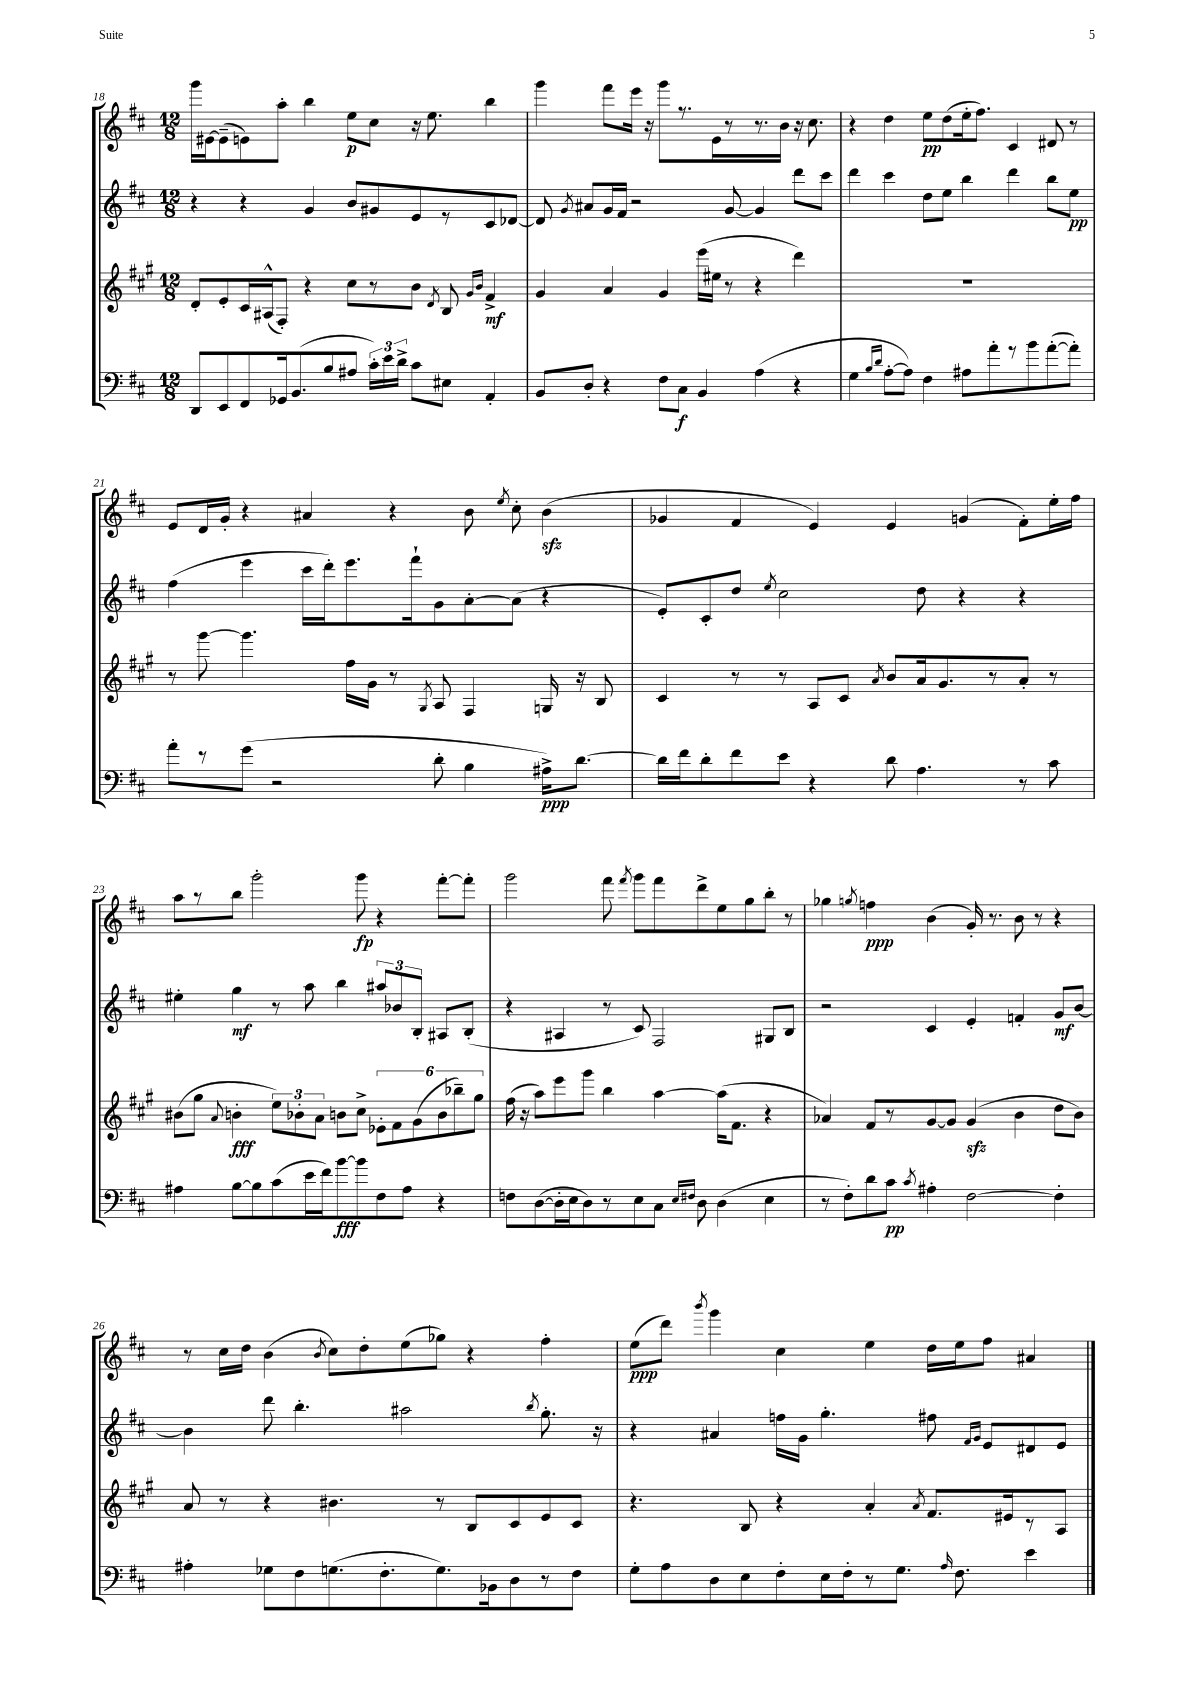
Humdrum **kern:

**kern	**dynam	**kern	**dynam	**kern	**dynam	**kern	**dynam
*part4	*part4	*part3	*part3	*part2	*part2	*part1	*part1
*staff4	*staff4	*staff3	*staff3	*staff2	*staff2	*staff1	*staff1
*clefF4	*	*clefG2	*	*clefG2	*	*clefG2	*
*k[f#c#]	*	*k[f#c#g#]	*	*k[f#c#]	*	*k[f#c#]	*
*M12/8	*	*M12/8	*	*M12/8	*	*M12/8	*
=18	=18	=18	=18	=18	=18	=18	=18
8DD/L	.	8d'/L	.	4r	.	16ggg\LL	.
.	.	.	.	.	.	[16e#X\J	.
8EE/	.	8e'/	.	.	.	(8e#~\]	.
8FF#/	.	16c#/L	.	4r	.	8en\)	.
.	.	(16A#X^^/J	.	.	.	.	.
16GG-X/k	.	8F#'/J)	.	.	.	8aa'\J	.
(8.BB/	.	.	.	.	.	.	.
.	.	4r	.	4g/	.	4bb\	.
8B/	.	.	.	.	.	.	.
8A#X/J	.	8cc#\L	.	8b/L	.	8ee\L	p
24c#'\LL)	.	8r	.	8g#X/	.	8cc#\J	.
24e\	.	.	.	.	.	.	.
24d^\JJ	.	.	.	.	.	.	.
8c#\L	.	8b\J	.	8e/	.	16r	.
.	.	.	.	.	.	8.ee\	.
.	.	8qd/	.	.	.	.	.
8E#X\J	.	8B/	.	8r	.	.	.
.	.	16qqg#/LL	.	.	.	.	.
.	.	16qqb/JJ	.	.	.	.	.
4AA'/	.	4f#^/	mf	8c#/	.	4bb\	.
.	.	.	.	[8d-X/J	.	.	.
=19	=19	=19	=19	=19	=19	=19	=19
8BB/L	.	4g#/	.	8d-/]	.	4ggg\	.
.	.	.	.	8qg/	.	.	.
8D'/J	.	.	.	8a#X/L	.	.	.
4r	.	4a/	.	16g/L	.	8fff#\L	.
.	.	.	.	16f#/JJ	.	.	.
.	.	.	.	2r	.	16eee\Jk	.
.	.	.	.	.	.	16r	.
8F#\L	.	4g#/	.	.	.	8ggg\L	.
8C#\J	f	.	.	.	.	8.r	.
4BB/	.	(16eee\LL	.	.	.	.	.
.	.	16ee#X\JJ	.	.	.	16e\L	.
.	.	8r	.	[8g/	.	8r	.
(4A\	.	4r	.	4g/]	.	8.r	.
.	.	.	.	.	.	16b\JJ	.
4r	.	4ddd\)	.	8ddd\L	.	16r	.
.	.	.	.	.	.	8.cc#\	.
.	.	.	.	8ccc#\J	.	.	.
=20	=20	=20	=20	=20	=20	=20	=20
4G\	.	1.r	.	4ddd\	.	4r	.
16qqB/LL	.	.	.	.	.	.	.
16qqd/JJ	.	.	.	.	.	.	.
[8A'\L	.	.	.	4ccc#\	.	4dd\	.
8A\J])	.	.	.	.	.	.	.
4F#\	.	.	.	8dd\L	.	8ee\L	pp
.	.	.	.	8ee\J	.	(8dd\	.
8A#X\L	.	.	.	4bb\	.	16ee'\k	.
.	.	.	.	.	.	8.ff#\J)	.
8a'\	.	.	.	.	.	.	.
8r	.	.	.	4ddd\	.	4c#/	.
8b\	.	.	.	.	.	.	.
([8a'\	.	.	.	8bb\L	.	8d#X/	.
8a'\J])	.	.	.	8ee\J	pp	8r	.
!!LO:LB:g=z
=21	=21	=21	=21	=21	=21	=21	=21
8a'\L	.	8r	.	(4ff#\	.	8e/L	.
8r	.	[8ggg#\	.	.	.	16d/L	.
.	.	.	.	.	.	16g'/JJ	.
(8g\J	.	4.ggg#\]	.	4eee\	.	4r	.
2r	.	.	.	.	.	.	.
.	.	.	.	16ccc#\LL	.	4a#X/	.
.	.	.	.	16ddd'\J)	.	.	.
.	.	16ff#\LL	.	8.eee\	.	.	.
.	.	16g#\JJ	.	.	.	.	.
.	.	8r	.	.	.	4r	.
.	.	.	.	16fff#`\k	.	.	.
.	.	8qG#/	.	.	.	.	.
8d'\	.	8A/	.	8g\	.	.	.
4B\	.	4F#/	.	[8a'\	.	8b\	.
.	.	.	.	.	.	8qee/	.
.	.	.	.	(8a\J]	.	8cc#'\	.
16A#X^\KL)	ppp	16Gn/	.	4r	.	(4bzz\	.
[8.d\J	.	16r	.	.	.	.	.
.	.	8B/	.	.	.	.	.
=22	=22	=22	=22	=22	=22	=22	=22
16d\LL]	.	4c#/	.	8e'/L)	.	4g-X/	.
16f#\J	.	.	.	.	.	.	.
8d'\	.	.	.	8c#'/	.	.	.
8f#\	.	8r	.	8dd/J	.	4f#/	.
.	.	.	.	8qee/	.	.	.
8e\J	.	8r	.	2cc#\	.	.	.
4r	.	8A/L	.	.	.	4e/)	.
.	.	8c#/J	.	.	.	.	.
.	.	8qa/	.	.	.	.	.
8d\	.	8b/L	.	.	.	4e/	.
4.A\	.	16a/k	.	8dd\	.	.	.
.	.	8.g#/	.	.	.	.	.
.	.	.	.	4r	.	(4gn/	.
.	.	8r	.	.	.	.	.
8r	.	8a'/J	.	4r	.	8f#'\L)	.
8c#\	.	8r	.	.	.	16ee'\L	.
.	.	.	.	.	.	16ff#\JJ	.
!!LO:LB:g=z
=23	=23	=23	=23	=23	=23	=23	=23
4A#X\	.	(8b#X\L	.	4ee#X'\	.	8aa\L	.
.	.	8gg#\J	.	.	.	8r	.
.	.	8qqa/	.	.	.	.	.
[8B\L	.	4bn'\	fff	4gg\	mf	8bb\J	.
8B\]	.	.	.	.	.	2ggg'\	.
(8c#\	.	12ee\L)	.	8r	.	.	.
.	.	12b-X'\	.	.	.	.	.
16e\L	.	.	.	8aa\	.	.	.
.	.	12a\J	.	.	.	.	.
16f#\J)	.	.	.	.	.	.	.
[8b\	fff	8bn\L	.	4bb\	.	.	.
8b\]	.	8cc#^\J	.	.	.	8ggg\	fp
8F#\	.	12e-X'\L	.	12aa#X/L	.	4r	.
.	.	12f#\	.	12b-X/	.	.	.
8A#\J	.	.	.	.	.	.	.
.	.	(12g#\	.	12B'/J	.	.	.
4r	.	12b\	.	8A#X/L	.	[8fff#'\L	.
.	.	12bb-X~\)	.	.	.	.	.
.	.	.	.	(8B'/J	.	8fff#'\J]	.
.	.	12gg#\J	.	.	.	.	.
=24	=24	=24	=24	=24	=24	=24	=24
8Fn\L	.	(16ff#\	.	4r	.	2ggg\	.
.	.	16r	.	.	.	.	.
([8D\	.	8aa\L)	.	.	.	.	.
16D'\L]	.	8eee\	.	4A#X/	.	.	.
16E\J	.	.	.	.	.	.	.
8D\)	.	8ggg#\J	.	.	.	.	.
8r	.	4bb\	.	8r	.	8fff#\	.
.	.	.	.	.	.	8qfff#/	.
8E\	.	.	.	8c#/)	.	8ggg\L	.
8C#\J	.	[4aa\	.	2F#/	.	8fff#\	.
16qqE/LL	.	.	.	.	.	.	.
16qqF#X/JJ	.	.	.	.	.	.	.
8D\	.	.	.	.	.	8ddd^\	.
(4D\	.	(16aa\KL]	.	.	.	8ee\	.
.	.	8.f#\J	.	.	.	.	.
.	.	.	.	.	.	8gg\	.
4E\	.	4r	.	8G#X/L	.	8bb'\J	.
.	.	.	.	8B/J	.	8r	.
=25	=25	=25	=25	=25	=25	=25	=25
8r	.	4a-X/)	.	2r	.	4gg-X\	.
8F#'\L)	.	.	.	.	.	.	.
.	.	.	.	.	.	8qggn/	.
8d\	.	8f#/L	.	.	.	4ffn\	ppp
8c#\J	pp	8r	.	.	.	.	.
8qc#/	.	.	.	.	.	.	.
4A#X'\	.	[8g#/	.	4c#/	.	(4b\	.
.	.	8g#/J]	.	.	.	.	.
[2F#\	.	(4g#zz/	.	4e'/	.	16g'/)	.
.	.	.	.	.	.	8.r	.
.	.	4b\	.	4fn'/	.	8b\	.
.	.	.	.	.	.	8r	.
4F#'\]	.	8dd\L	.	8g/L	mf	4r	.
.	.	8b\J)	.	[8b/J	.	.	.
!!LO:LB:g=z
=26	=26	=26	=26	=26	=26	=26	=26
4A#X'\	.	8a/	.	4b\]	.	8r	.
.	.	8r	.	.	.	16cc#\LL	.
.	.	.	.	.	.	16dd\JJ	.
8G-X\L	.	4r	.	8ddd\	.	(4b\	.
8F#\	.	.	.	4.bb'\	.	.	.
.	.	.	.	.	.	8qb/	.
(8.Gn\	.	4.b#X\	.	.	.	8cc#\L)	.
.	.	.	.	.	.	8dd'\	.
8.F#'\	.	.	.	.	.	.	.
.	.	.	.	2aa#X\	.	(8ee\	.
8.G\)	.	8r	.	.	.	8gg-X\J)	.
.	.	8B/L	.	.	.	4r	.
16BB-X\k	.	.	.	.	.	.	.
8D\	.	8c#/	.	.	.	.	.
.	.	.	.	8qbb/	.	.	.
8r	.	8e/	.	8.gg'\	.	4ff#'\	.
8F#\J	.	8c#/J	.	.	.	.	.
.	.	.	.	16r	.	.	.
=27	=27	=27	=27	=27	=27	=27	=27
8G'\L	.	4.r	.	4r	.	(8ee\L	ppp
8A\	.	.	.	.	.	8ddd\J)	.
.	.	.	.	.	.	8qbbb/	.
8D\	.	.	.	4a#X/	.	4ggg\	.
8E\	.	8B/	.	.	.	.	.
8F#'\	.	4r	.	16ffn\LL	.	4cc#\	.
.	.	.	.	16g\JJ	.	.	.
16E\L	.	.	.	4.gg'\	.	.	.
16F#'\J	.	.	.	.	.	.	.
8r	.	4a'/	.	.	.	4ee\	.
8.G\J	.	.	.	.	.	.	.
.	.	8qa/	.	.	.	.	.
.	.	8.f#/L	.	8ff#X\	.	16dd\LL	.
16qqA/	.	.	.	.	.	.	.
8.F#\	.	.	.	.	.	16ee\J	.
.	.	.	.	16qqf#/LL	.	.	.
.	.	.	.	16qqg/JJ	.	.	.
.	.	.	.	8e/L	.	8ff#\J	.
.	.	16e#X/k	.	.	.	.	.
4e\	.	8r	.	8d#X/	.	4a#X/	.
.	.	8A/J	.	8e/J	.	.	.
==	==	==	==	==	==	==	==
*-	*-	*-	*-	*-	*-	*-	*-
